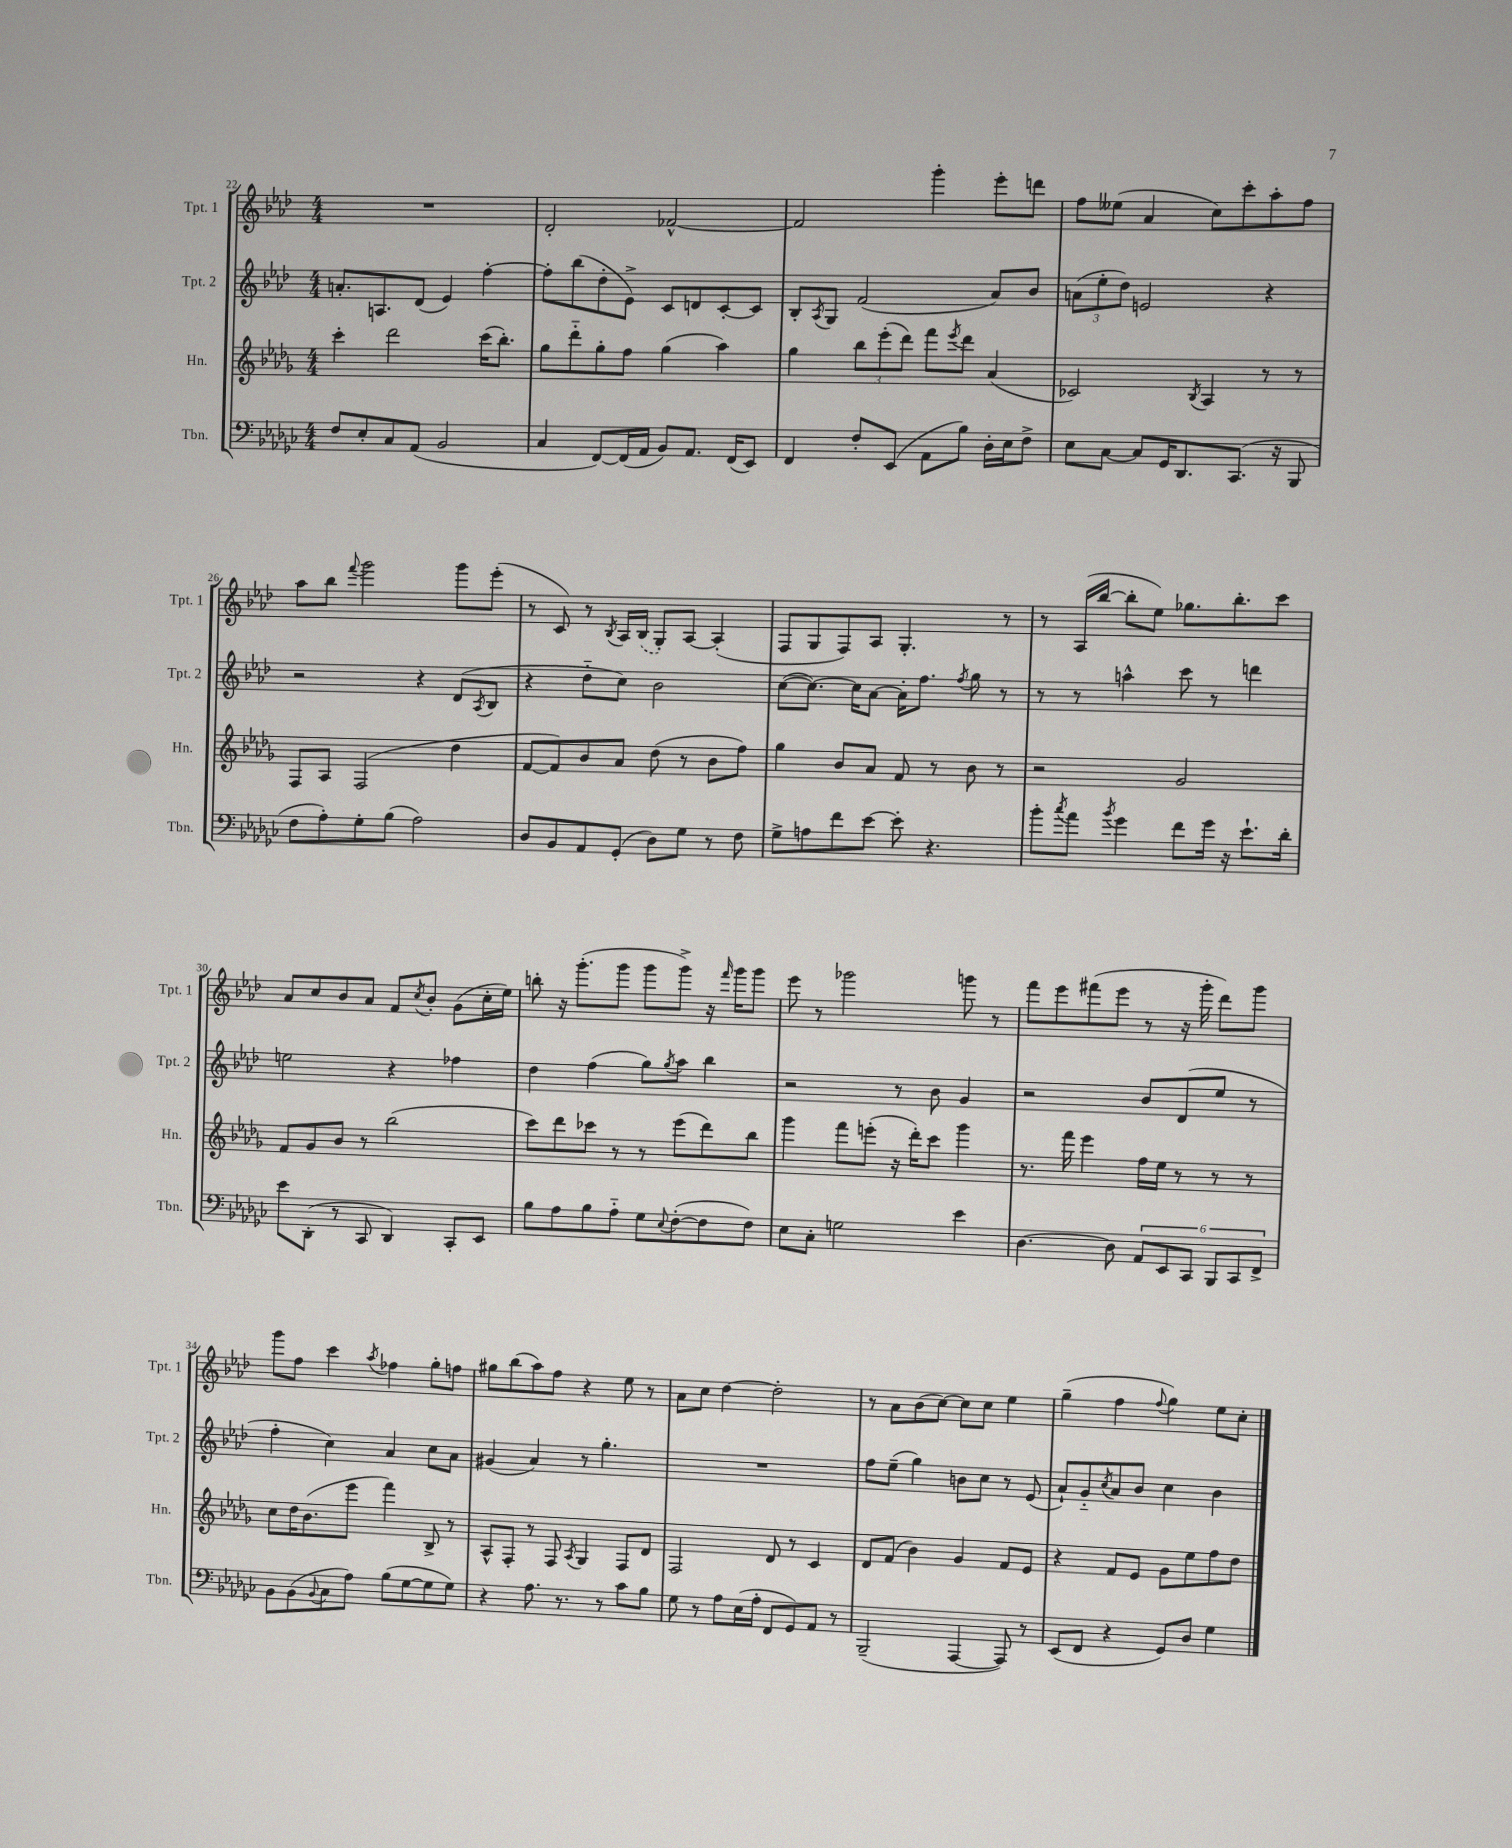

**kern	**kern	**kern	**kern
*part4	*part3	*part2	*part1
*staff4	*staff3	*staff2	*staff1
*I"Tbn.	*I"Hn.	*I"Tpt. 2	*I"Tpt. 1
*I'Tbn.	*I'Hn.	*I'Tpt. 2	*I'Tpt. 1
*clefF4	*clefG2	*clefG2	*clefG2
*k[b-e-a-d-g-c-]	*k[b-e-a-d-g-]	*k[b-e-a-d-]	*k[b-e-a-d-]
*M4/4	*M4/4	*M4/4	*M4/4
=22	=22	=22	=22
8F/L	4ccc'\	8.an'/L	1r
8E-'/	.	.	.
.	.	8.An/	.
8C-/	2ddd-\	.	.
(8AA-/J	.	(8d-/J	.
2BB-/	.	4e-/)	.
.	(16ccc\KL	[4ff'\	.
.	8.bb-'\J)	.	.
=23	=23	=23	=23
4C-/	8gg-\L	8ff'\L]	2d-'/
.	8ddd-\	(8bb-\	.
[8FF/L)	8gg-'\	8dd-'\	.
(16FF/L]	8ff\J	8e-^\J)	.
16AA-/JJ	.	.	.
8BB-/L)	(4gg-\	8c/L	[2f-X^^/
8.AA-/J	.	8dn/	.
.	4aa-\)	[8c'/	.
(16FF/KL	.	.	.
8EE-/J)	.	8c/J]	.
=24	=24	=24	=24
4FF/	4gg-\	8B-'/L	2f-/]
.	.	8qA-/	.
.	.	8G/J	.
8F'/L	12bb-\L	(2f/	.
.	(12eee-'\	.	.
(8EE-/J	.	.	.
.	12ddd-\J)	.	.
8AA-\L	8fff\L	.	4ggg'\
.	8qeee-/	.	.
8B-\J)	8ddd-\J	.	.
16D-'\LL	(4a-/	8a-/L)	8eee-'\L
16E-\J	.	.	.
8F^\J	.	8b-/J	8dddn\J
=25	=25	=25	=25
8E-\L	2c-X/)	(12an\L	8ff\L
.	.	12ee-'\	.
[8C-\J	.	.	(8ee--X\J
.	.	12dd-\J)	.
8C-/L]	.	2en/	4a-/
16GG-/K	.	.	.
8.DD-/	.	.	.
.	8qB-/	.	.
.	4A-/	.	8cc\L)
(8.CC-/J	.	.	8ccc'\
.	8r	4r	8aa-'\
16r	.	.	.
8BBB-/	8r	.	8ff\J
!!LO:LB:g=z
=26	=26	=26	=26
8F\L	8F/L	2r	8aa-\L
8A-'\)	8A-/J	.	8bb-\J
.	.	.	8qqfff/
8G-'\	(2F/	.	2ggg\
(8B-\J	.	.	.
2A-\)	.	4r	.
.	4dd-\	(8d-/L	8ggg\L
.	.	8qA-/	.
.	.	8B-/J	(8eee-'\J
=27	=27	=27	=27
8D-/L	[8f/L	4r	8r
8BB-/	8f/])	.	8c/)
8AA-/	8b-/	8dd-\L	8r
.	.	.	8qB-/
(8GG-'/J	8a-/J	8cc\J)	16A-/LL
.	.	.	(16B-/JJ
8D-\L)	(8dd-\	2b-\	8G'/L)
8G-\J	8r	.	[8A-/J
8r	8b-\L	.	(4A-'/]
8F\	8ff\J)	.	.
=28	=28	=28	=28
8G-^\L	4gg-\	([8cc\L	8F/L
8An\	.	8.cc\J_)	8G/
8f\	8b-/L	.	8F/)
.	.	16cc\KL]	.
[8e-\J	8a-/J	[8a-\J	8A-/J
8e-'\]	8f/	16a-'\KL]	4.G'/
.	.	8.ff\J	.
4.r	8r	.	.
.	.	8qff/	.
.	8b-\	8gg\	.
.	8r	8r	8r
=29	=29	=29	=29
8b-'\L	2r	8r	8r
8qcc-/	.	.	.
8a-\J	.	8r	(16A-/LL
.	.	.	[16bb-/JJ
8qb-/	.	.	.
4g-\	.	4aan^^\	8bb-'\L]
.	.	.	8ee-\J)
8f\L	2g-/	8ccc\	8.gg-X\L
16g-\Jk	.	8r	.
16r	.	.	8.bb-'\
8.e-`\L	.	4dddn\	.
.	.	.	8ccc\J
16d-'\Jk	.	.	.
!!LO:LB:g=z
=30	=30	=30	=30
8e-\L	8f/L	2een\	8a-/L
(8DD-'\J	8g-/	.	8cc/
8r	8b-/J	.	8b-/
8CC-/	8r	.	8a-/J
4DD-/)	(2bb-\	4r	8f/L
.	.	.	8qcc/
.	.	.	8b-'/J
8CC-'/L	.	4ff-X\	(8g\L
8EE-/J	.	.	16cc'\L
.	.	.	16ee-\JJ)
=31	=31	=31	=31
8B-\L	8ccc\L)	4dd-\	8bbn'\
8A-\	8ddd-\	.	16r
.	.	.	(8.ggg'\L
8B-\	8ccc-X\J	(4ff\	.
8A-\J	8r	.	8ggg\J
8G-\L	8r	8gg\L)	8ggg\L
8qqE-/	.	8qgg/	.
([8F'\	(8eee-\L	8aa-\J	8ggg^\J)
8F\]	8ddd-\)	4bb-\	16r
.	.	.	16qqfff/
.	.	.	16ggg\KL
8F\J)	8bb-\J	.	8ggg\J
=32	=32	=32	=32
8E-\L	4ggg-\	2r	8eee-\
8C-'\J	.	.	8r
2Gn\	8fff\L	.	2ggg-X\
.	(8eeen'\J	.	.
.	16r	8r	.
.	16ddd-'\KL)	.	.
.	8ccc\J	8b-\	.
4e-\	4ggg-\	4g/	8gggn\
.	.	.	8r
=33	=33	=33	=33
[4.D-\	8.r	2r	8fff\L
.	.	.	8eee-\
.	16fff\	.	.
.	4eee-\	.	(8fff#X\
8D-\]	.	.	8eee-\J
12AA-/L	16ff\LL	8b-/L	8r
.	16ee-\JJ	.	.
12EE-/	.	.	.
.	8r	(8d-/	16r
12CC-/J	.	.	.
.	.	.	16ggg'\
12BBB-/L	8r	8ee-/J	8ddd-\L)
12CC-/	.	.	.
.	8r	8r	8ggg\J
12FF^/J	.	.	.
!!LO:LB:g=z
=34	=34	=34	=34
8BB-\L	8cc\L	4ff'\	8ggg\L
(8BB-\	16dd-\K	.	8ff\J
.	(8.b-\	.	.
8qqBB-/	.	.	.
8C-\	.	4cc\)	4ccc\
8A-\J)	8eee-\J	.	.
.	.	.	8qaa-/
(8B-\L	4fff\)	4a-/	4ff-X\
[8G-\	.	.	.
8G-\]	8B-^/	8cc\L	8gg'\L
8G-\J)	8r	8a-\J	8ffn\J
=35	=35	=35	=35
4r	8A-^^/L	(4g#X/	8gg#X\L
.	8F'/J	.	(8bb-\
8.A-\	8r	4a-/)	8aa-\)
.	8F/	.	8ff\J
8.r	.	.	.
.	8qA-/	.	.
.	4G-/	8r	4r
8r	.	4.gg'\	.
8c-\L	8F/L	.	8ee-\
8B-\J	8d-/J	.	8r
=36	=36	=36	=36
8G-\	2F/	1r	8a-\L
8r	.	.	8cc\J
8A-\L	.	.	[4dd-\
(16E-\L	.	.	.
16A-'\JJ	.	.	.
8FF/L	8d-/	.	2dd-'\]
8GG-/)	8r	.	.
8AA-/J	4c/	.	.
8r	.	.	.
=37	=37	=37	=37
(2BBB-~/	8d-/L	8ff\L	8r
.	(8f/J	(8ee-~\J	8a-\L
.	4b-\)	4gg\)	(8b-\
.	.	.	[8cc\J)
[4AAA-/	4g-/	8bn\L	8cc\L]
.	.	8cc\J	8cc\J
8AAA-/])	8f/L	8r	4ee-\
8r	8e-/J	(8e-/	.
=38	=38	=38	=38
(8EE-/L	4r	8a-`/L)	(4gg~\
8FF/J	.	8g/	.
.	.	8qcc/	.
4r	8f/L	8a-/	4ff\
.	8e-/J	8b-/J	.
.	.	.	8qqff/
8GG-/L)	8g-\L	4cc\	4gg\)
8D-/J	8ee-\	.	.
4G-\	8ff\	4b-\	8ee-\L
.	8dd-\J	.	8cc'\J
==	==	==	==
*-	*-	*-	*-
